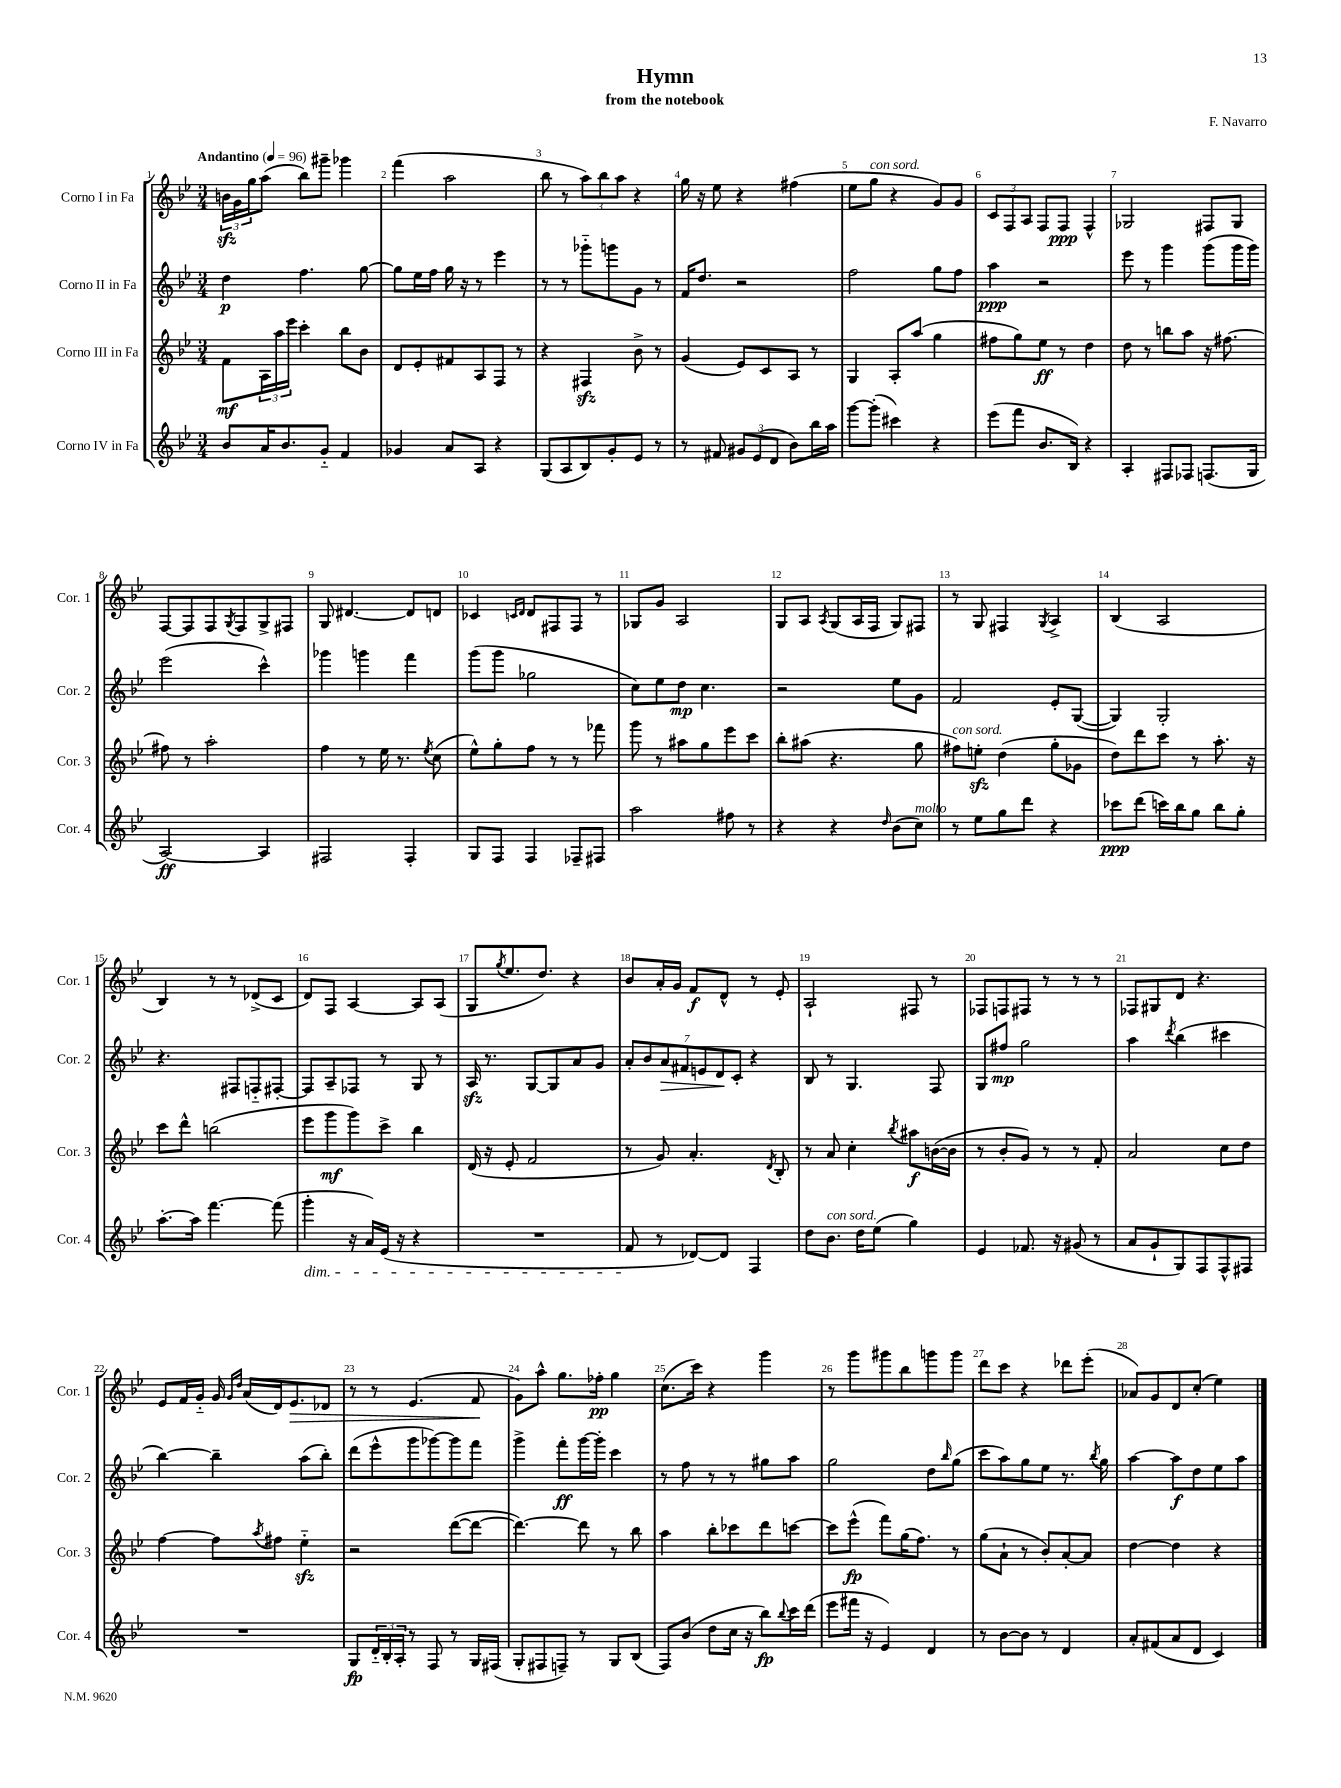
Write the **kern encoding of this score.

**kern	**dynam	**kern	**dynam	**kern	**dynam	**kern	**dynam
*part4	*part4	*part3	*part3	*part2	*part2	*part1	*part1
*staff4	*staff4	*staff3	*staff3	*staff2	*staff2	*staff1	*staff1
*I"Corno IV in Fa	*	*I"Corno III in Fa	*	*I"Corno II in Fa	*	*I"Corno I in Fa	*
*I'Cor. 4	*	*I'Cor. 3	*	*I'Cor. 2	*	*I'Cor. 1	*
*clefG2	*	*clefG2	*	*clefG2	*	*clefG2	*
*k[b-e-]	*	*k[b-e-]	*	*k[b-e-]	*	*k[b-e-]	*
*M3/4	*	*M3/4	*	*M3/4	*	*M3/4	*
*MM96	*	*MM96	*	*MM96	*	*MM96	*
=1	=1	=1	=1	=1	=1	=1	=1
!	!	!	!	!	!	!LO:TX:a:B:t=Andantino	!
8b-/L	.	8f\L	mf	4dd\	p	24bnzz\LL	.
.	.	.	.	.	.	24g\	.
.	.	.	.	.	.	24gg\J	.
16a/K	.	24A\L	.	.	.	(8aa\J	.
.	.	24aa\	.	.	.	.	.
8.b-/	.	.	.	.	.	.	.
.	.	24eee-\JJ	.	.	.	.	.
.	.	4ccc'\	.	4.ff\	.	8bb-\L)	.
8g/J	.	.	.	.	.	8ggg#X~\J	.
4f/	.	8bb-\L	.	.	.	4ggg-X\	.
.	.	8b-\J	.	[8gg\	.	.	.
=2	=2	=2	=2	=2	=2	=2	=2
4g-X/	.	8d/L	.	8gg\L]	.	(4fff\	.
.	.	8e-'/	.	16ee-\L	.	.	.
.	.	.	.	16ff\JJ	.	.	.
8a/L	.	8f#X/	.	16gg\	.	2aa\	.
.	.	.	.	16r	.	.	.
8A/J	.	8A/	.	8r	.	.	.
4r	.	8F/J	.	4eee-\	.	.	.
.	.	8r	.	.	.	.	.
=3	=3	=3	=3	=3	=3	=3	=3
(8G/L	.	4r	.	8r	.	8bb-\	.
8A/	.	.	.	8r	.	8r	.
8B-/)	.	4F#Xzz/	.	8ggg-X\L	.	12aa\L)	.
.	.	.	.	.	.	12bb-\	.
8g'/	.	.	.	8gggn\	.	.	.
.	.	.	.	.	.	12aa\J	.
8e-/J	.	8b-^\	.	8g\J	.	4r	.
8r	.	8r	.	8r	.	.	.
=4	=4	=4	=4	=4	=4	=4	=4
8r	.	(4g/	.	16f/KL	.	16gg\	.
.	.	.	.	8.dd/J	.	16r	.
8f#X/	.	.	.	.	.	8ee-\	.
12g#X/L	.	8e-/L)	.	2r	.	4r	.
(12e-/	.	.	.	.	.	.	.
.	.	8c/	.	.	.	.	.
12d/J	.	.	.	.	.	.	.
8b-\L)	.	8A/J	.	.	.	(4ff#X\	.
16bb-\L	.	8r	.	.	.	.	.
16aa\JJ	.	.	.	.	.	.	.
=5	=5	=5	=5	=5	=5	=5	=5
[8ggg\L	.	4G/	.	2ff\	.	8ee-\L	.
!	!	!	!	!	!	!LO:TX:a:i:t=con sord.	!
(8ggg'\J]	.	.	.	.	.	8gg\J	.
4ccc#X\)	.	8A'/L	.	.	.	4r	.
.	.	(8aa/J	.	.	.	.	.
4r	.	4gg\	.	8gg\L	.	8g/L)	.
.	.	.	.	8ff\J	.	8g/J	.
=6	=6	=6	=6	=6	=6	=6	=6
(8eee-\L	.	8ff#X\L	.	4aa\	ppp	12c/L	.
.	.	.	.	.	.	12F/	.
8fff\J	.	8gg\)	.	.	.	.	.
.	.	.	.	.	.	12A/J	.
8.b-/L	.	8ee-\J	ff	2r	.	8F/L	.
.	.	8r	.	.	.	8F/J	ppp
16B-/Jk)	.	.	.	.	.	.	.
4r	.	4dd\	.	.	.	4F^^/	.
=7	=7	=7	=7	=7	=7	=7	=7
4A'/	.	8dd\	.	8eee-\	.	2G-X/	.
.	.	8r	.	8r	.	.	.
8F#X/L	.	8bbn\L	.	4ggg\	.	.	.
8F-X/J	.	8aa\J	.	.	.	.	.
(8.Fn/L	.	16r	.	(8ggg\L	.	8F#X/L	.
.	.	[8.ff#X\	.	.	.	.	.
.	.	.	.	16ggg\L	.	8G-/J	.
16G/Jk	.	.	.	16ggg\JJ)	.	.	.
!!LO:LB:g=z
=8	=8	=8	=8	=8	=8	=8	=8
[2A/)	ff	8ff#X\]	.	(2eee-\	.	[8F/L	.
.	.	8r	.	.	.	8F/]	.
.	.	2aa'\	.	.	.	8F/	.
.	.	.	.	.	.	8qG/	.
.	.	.	.	.	.	8F/	.
4A/]	.	.	.	4ccc^^\)	.	8G^/	.
.	.	.	.	.	.	8F#X/J	.
=9	=9	=9	=9	=9	=9	=9	=9
2F#X/	.	4ff\	.	4ggg-X\	.	8G/	.
.	.	.	.	.	.	[4.d#X/	.
.	.	8r	.	4gggn\	.	.	.
.	.	16ee-\	.	.	.	.	.
.	.	8.r	.	.	.	.	.
4F#'/	.	.	.	4fff\	.	8d#/L]	.
.	.	8qee-/	.	.	.	.	.
.	.	(8cc\	.	.	.	8dn/J	.
=10	=10	=10	=10	=10	=10	=10	=10
8G/L	.	8ee-^^\L)	.	(8ggg\L	.	4c-X/	.
8F/J	.	8gg'\	.	8ggg\J	.	.	.
.	.	.	.	.	.	16qqcn/LL	.
.	.	.	.	.	.	16qqd/JJ	.
4F/	.	8ff\J	.	2gg-X\	.	8d/L	.
.	.	8r	.	.	.	8F#X/	.
8F-X~/L	.	8r	.	.	.	8F#/J	.
8F#X/J	.	8fff-X\	.	.	.	8r	.
=11	=11	=11	=11	=11	=11	=11	=11
2aa\	.	8ggg\	.	8cc\L)	.	8G-X/L	.
.	.	8r	.	8ee-\	.	8g/J	.
.	.	8aa#X\L	.	8dd\J	mp	2A/	.
.	.	8gg\	.	4.cc\	.	.	.
8ff#X\	.	8eee-\	.	.	.	.	.
8r	.	8ccc\J	.	.	.	.	.
=12	=12	=12	=12	=12	=12	=12	=12
4r	.	8bb-'\L	.	2r	.	8G/L	.
.	.	(8aa#X\J	.	.	.	8A/J	.
.	.	.	.	.	.	8qA/	.
4r	.	4.r	.	.	.	(8G/L	.
.	.	.	.	.	.	16A/L	.
.	.	.	.	.	.	16F/JJ	.
16qqdd/	.	.	.	.	.	.	.
(8b-\L	.	.	.	8ee-\L	.	8G/L)	.
!LO:TX:a:i:t=molto	!	!	!	!	!	!	!
8cc\J)	.	8gg\	.	8g\J	.	8F#X/J	.
=13	=13	=13	=13	=13	=13	=13	=13
!	!	!LO:TX:a:i:t=con sord.	!	!	!	!	!
8r	.	8ff#X\L)	.	2f/	.	8r	.
8ee-\L	.	8eenzz'\J	.	.	.	8G/	.
8gg\	.	(4dd\	.	.	.	4F#X/	.
8ddd\J	.	.	.	.	.	.	.
.	.	.	.	.	.	8qG/	.
4r	.	8gg'\L	.	8e-'/L	.	4A^/	.
.	.	8g-X\J	.	([8G/J	.	.	.
=14	=14	=14	=14	=14	=14	=14	=14
8ccc-X\L	ppp	8dd\L)	.	4G/])	.	(4B-/	.
(8ddd\J	.	8ddd\	.	.	.	.	.
16cccn\LL)	.	8ccc\J	.	2G'/	.	2A/	.
16bb-\J	.	.	.	.	.	.	.
8gg\J	.	8r	.	.	.	.	.
8bb-\L	.	8.aa'\	.	.	.	.	.
8gg'\J	.	.	.	.	.	.	.
.	.	16r	.	.	.	.	.
!!LO:LB:g=z
=15	=15	=15	=15	=15	=15	=15	=15
[8.aa'\L	.	8ccc\L	.	4.r	.	4B-/)	.
.	.	8ddd^^\J	.	.	.	.	.
16aa\Jk]	.	.	.	.	.	.	.
[4.fff\	.	(2bbn\	.	.	.	8r	.
.	.	.	.	8F#X/L	.	8r	.
.	.	.	.	8Fn/	.	(8d-X^/L	.
(8fff\]	.	.	.	[8F#X'/J	.	8c/J	.
=16	=16	=16	=16	=16	=16	=16	=16
!LO:TX:b:i:t=dim.	!	!	!	!	!	!	!
4ggg'\	.	8eee-\L	.	8F#/L]	.	8d/L)	.
.	.	8ggg\	mf	8A~/	.	8F/J	.
16r	.	8ggg\)	.	8F-X/J	.	[4A/	.
16a/LL)	.	.	.	.	.	.	.
(16e-/JJ	.	8ccc^\J	.	8r	.	.	.
16r	.	.	.	.	.	.	.
4r	.	4bb-\	.	8G/	.	8A/L]	.
.	.	.	.	8r	.	(8A/J	.
=17	=17	=17	=17	=17	=17	=17	=17
2.r	.	(16d/	.	16Azz/	.	8G/L	.
.	.	16r	.	8.r	.	.	.
.	.	.	.	.	.	8qgg/	.
.	.	8e-'/	.	.	.	8.ee-/	.
.	.	2f/	.	[8G/L	.	.	.
.	.	.	.	.	.	8.dd/J)	.
.	.	.	.	8G/]	.	.	.
.	.	.	.	8a/	.	4r	.
.	.	.	.	8g/J	.	.	.
=18	=18	=18	=18	=18	=18	=18	=18
8f/	.	8r	.	14a'/L	.	8b-/L	.
.	.	.	.	14b-/	.	.	.
8r	.	8g/)	.	.	.	16a'/L	.
!	!	!	!	!	!LO:HP:b	!	!
.	.	.	.	14a/	>	.	.
.	.	.	.	.	.	16g/JJ	.
.	.	.	.	14f#X/	.	.	.
[8d-X/L)	.	4.a'/	.	.	.	8f/L	f
.	.	.	.	14en/	.	.	.
.	.	.	.	14d/	.	.	.
8d-/J]	.	.	.	.	.	8d^^/J	.
.	.	.	.	14c'/J	]	.	.
4F/	.	.	.	4r	.	8r	.
.	.	8qd/	.	.	.	.	.
.	.	8B-'/	.	.	.	8e-'/	.
=19	=19	=19	=19	=19	=19	=19	=19
8dd\L	.	8r	.	8B-/	.	2A`/	.
!LO:TX:a:i:t=con sord.	!	!	!	!	!	!	!
8.b-\J	.	8a/	.	8r	.	.	.
.	.	4cc'\	.	4.G/	.	.	.
16dd\KL	.	.	.	.	.	.	.
(8ee-\J	.	.	.	.	.	.	.
.	.	8qbb-/	.	.	.	.	.
4gg\)	.	8aa#X\L	f	.	.	8F#X/	.
.	.	([16bn\L	.	8F/	.	8r	.
.	.	16b\JJ]	.	.	.	.	.
=20	=20	=20	=20	=20	=20	=20	=20
4e-/	.	8r	.	8G/L	.	8F-X/L	.
.	.	8b-'/L	.	8ff#X/J	mp	8Fn/	.
8.f-X/	.	8g/J)	.	2gg\	.	8F#X/J	.
.	.	8r	.	.	.	8r	.
16r	.	.	.	.	.	.	.
(8g#X/	.	8r	.	.	.	8r	.
8r	.	8f'/	.	.	.	8r	.
=21	=21	=21	=21	=21	=21	=21	=21
8a/L	.	2a/	.	4aa\	.	8F-X/L	.
8g`/	.	.	.	.	.	8G#X/	.
.	.	.	.	8qddd/	.	.	.
8G/)	.	.	.	(4bb-\	.	8d/J	.
8F/	.	.	.	.	.	4.r	.
8F^^/	.	8cc\L	.	4ccc#X\	.	.	.
8F#X/J	.	8dd\J	.	.	.	.	.
!!LO:LB:g=z
=22	=22	=22	=22	=22	=22	=22	=22
2.r	.	[4ff\	.	[4bb-\)	.	8e-/L	.
.	.	.	.	.	.	16f/L	.
.	.	.	.	.	.	16g/JJ	.
.	.	8ff\L]	.	4bb-~\]	.	16g/	.
.	.	.	.	.	.	16qqg/LL	.
.	.	.	.	.	.	16qqdd/JJ	.
.	.	.	.	.	.	(16a/LL	.
.	.	8qaa/	.	.	.	.	.
.	.	8ff#X\J	.	.	.	16d/J)	.
!	!	!	!	!	!	!	!LO:HP:b
.	.	.	.	.	.	8.e-/	>
.	.	4ee-zz\	.	(8aa\L	.	.	.
.	.	.	.	8bb-'\J)	.	8d-X/J	.
=23	=23	=23	=23	=23	=23	=23	=23
8G/L	fp	2r	.	(8ddd\L	.	8r	.
24d/L	.	.	.	8eee-^^\	.	8r	.
24B-'/	.	.	.	.	.	.	.
24A'/JJ	.	.	.	.	.	.	.
8r	.	.	.	8ggg\	.	(4.e-/	.
8F/	.	.	.	[8ggg-X\)	.	.	.
8r	.	([8ddd\L	.	8ggg-\]	.	.	.
16G/LL	.	8ddd\J_	.	8fff\J	.	8f/	.
(16F#X/JJ	.	.	.	.	.	.	.
.	.	.	.	.	.	.	]
=24	=24	=24	=24	=24	=24	=24	=24
8G'/L	.	4.ddd\_)	.	4ggg^\	.	8g\L)	.
8F#X/	.	.	.	.	.	8aa^^\J	.
8Fn~/J)	.	.	.	8fff'\L	ff	8.gg\L	.
8r	.	8ddd\]	.	[16ggg\L	.	.	.
.	.	.	.	16ggg'\JJ]	.	16ff-X'\Jk	pp
8G/L	.	8r	.	4ccc\	.	4gg\	.
(8B-/J	.	8bb-\	.	.	.	.	.
=25	=25	=25	=25	=25	=25	=25	=25
8F/L)	.	4aa\	.	8r	.	(8.cc\L	.
(8b-/J	.	.	.	8ff\	.	.	.
.	.	.	.	.	.	16ccc\Jk)	.
8dd\L	.	8bb-'\L	.	8r	.	4r	.
16cc\Jk	.	8ccc-X\	.	8r	.	.	.
16r	.	.	.	.	.	.	.
8bb-\L)	fp	8ddd\	.	8gg#X\L	.	4ggg\	.
8qqbb-/	.	.	.	.	.	.	.
16ccc\L	.	[8cccn\J	.	8aa\J	.	.	.
(16ddd\JJ	.	.	.	.	.	.	.
=26	=26	=26	=26	=26	=26	=26	=26
8eee-\L	.	8ccc\L]	.	2gg\	.	8r	.
16fff#X\Jk	.	(8eee-^^\J	fp	.	.	8ggg\L	.
16r	.	.	.	.	.	.	.
4e-/)	.	8fff\L)	.	.	.	8ggg#X\	.
.	.	(16gg\K	.	.	.	8bb-\	.
.	.	8.ff\J)	.	.	.	.	.
4d/	.	.	.	8dd\L	.	8gggn\	.
.	.	.	.	16qqbb-/	.	.	.
.	.	8r	.	(8gg\J	.	8ggg\J	.
=27	=27	=27	=27	=27	=27	=27	=27
8r	.	(8gg\L	.	8ccc\L	.	8ddd\L	.
[8b-\L	.	8a`\J	.	8aa\)	.	8ccc\J	.
8b-\J]	.	8r	.	8gg\	.	4r	.
8r	.	8b-'/L)	.	8ee-\J	.	.	.
4d/	.	[8a'/	.	8.r	.	8ddd-X\L	.
.	.	8a/J]	.	.	.	(8eee-'\J	.
.	.	.	.	8qbb-/	.	.	.
.	.	.	.	16gg\	.	.	.
=28	=28	=28	=28	=28	=28	=28	=28
8a'/L	.	[4dd\	.	[4aa\	.	8a-X/L)	.
(8f#X/	.	.	.	.	.	8g/	.
8a/	.	4dd\]	.	8aa\L]	f	8d/	.
8d/J	.	.	.	8dd\	.	(8cc'/J	.
4c/)	.	4r	.	8ee-\	.	4ee-\)	.
.	.	.	.	8aa\J	.	.	.
==	==	==	==	==	==	==	==
*-	*-	*-	*-	*-	*-	*-	*-
